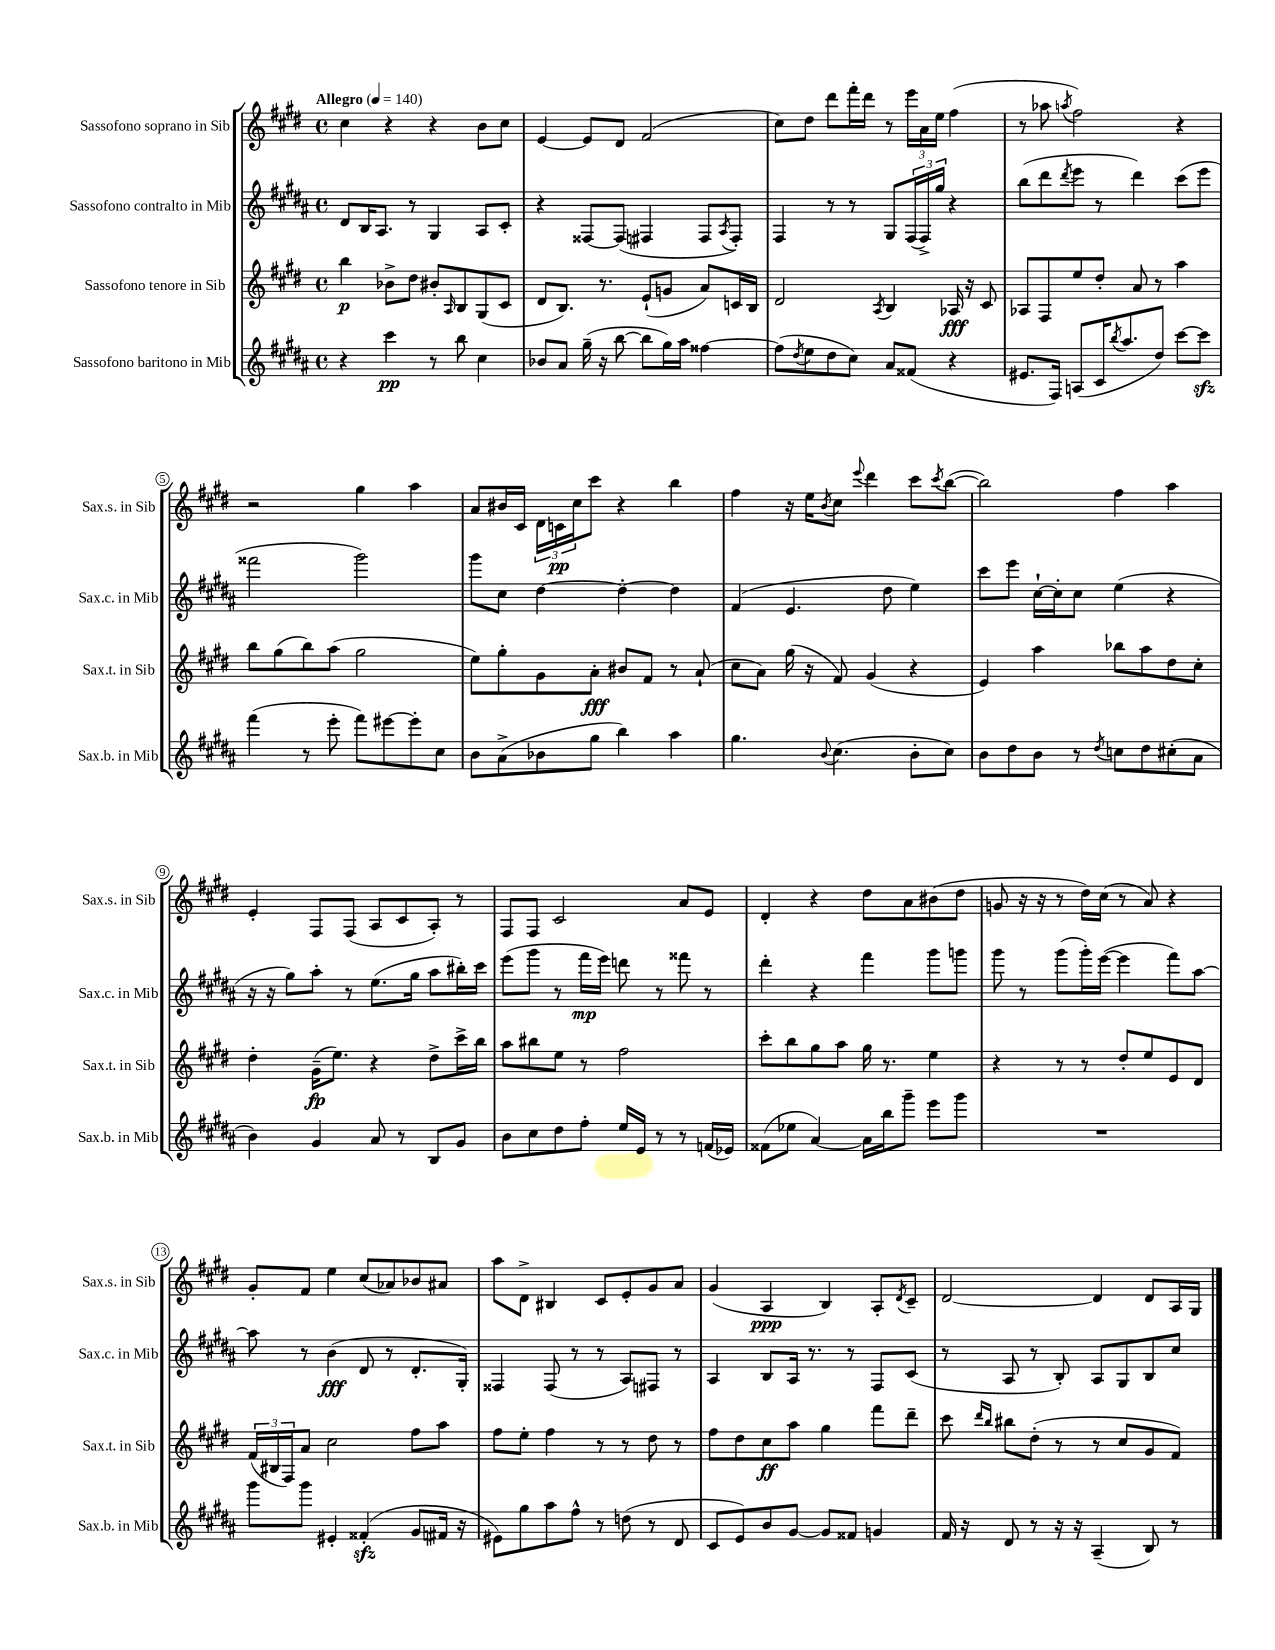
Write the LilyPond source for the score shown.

<<
\new StaffGroup <<
\new Staff = "s0" \with { instrumentName = "Sassofono soprano in Sib" shortInstrumentName = "Sax.s. in Sib" } {
    \clef treble \key e \major \defaultTimeSignature \time 4/4 \tempo "Allegro" 4 = 140
    cis''4 r4 r4 b'8 cis''8 |
    e'4~ e'8 dis'8 fis'2( |
    cis''8) dis''8 dis'''8 fis'''16-. dis'''16 r8 \tuplet 3/2 { e'''16 a'16 e''16 } fis''4( |
    r8 aes''8 \acciaccatura { a''8 } fis''2) r4 |
    r2 gis''4 a''4 |
    a'8 bis'16 cis'16 \tuplet 3/2 { dis'16 c'16\pp cis''16 } cis'''8 r4 b''4 |
    fis''4 r16 e''16 \acciaccatura { b'8 } cis''8 \appoggiatura { e'''8 } dis'''4 cis'''8 \acciaccatura { cis'''8 } b''8~( |
    b''2) fis''4 a''4 |
    e'4-. fis8 fis8( a8 cis'8 a8-.) r8 |
    fis8 fis8 cis'2 a'8 e'8 |
    dis'4-. r4 dis''8 a'8 bis'8( dis''8 |
    g'8 r16 r16 r8 dis''16) cis''16( r8 a'8) r4 |
    gis'8-. fis'8 e''4 cis''8( aes'8) bes'8 ais'8 |
    a''8 dis'8-> bis4 cis'8 e'8-. gis'8 a'8 |
    gis'4( a4\ppp b4) a8-. \acciaccatura { dis'8 } cis'8-- |
    dis'2~ dis'4 dis'8 a16 gis16 \bar "|." |
}
\new Staff = "s1" \with { instrumentName = "Sassofono contralto in Mib" shortInstrumentName = "Sax.c. in Mib" } {
    \clef treble \key b \major \defaultTimeSignature \time 4/4
    dis'8 b16 ais8. r8 gis4 ais8 cis'8-. |
    r4 fisis8~ fisis8( fis4 fis8 \acciaccatura { ais8 } fis8-.) |
    fis4 r8 r8 gis8 \tuplet 3/2 { fis16( fis16->) gis''16 } r4 |
    b''8( dis'''8 \acciaccatura { dis'''8 } e'''8 r8 dis'''4) cis'''8( e'''8 |
    fisis'''2 gis'''2) |
    gis'''8 cis''8 dis''4~ dis''4~-. dis''4 |
    fis'4( e'4. dis''8 e''4) |
    cis'''8 e'''8 cis''16~-! cis''16-. cis''8 e''4( r4 |
    r16 r16 gis''8) ais''8-. r8 e''8.( gis''16 ais''8 bis''16-.) cis'''16 |
    e'''8( gis'''8 r8 fis'''16\mp e'''16) d'''8 r8 fisis'''8 r8 |
    dis'''4-. r4 fis'''4 gis'''8 g'''8 |
    gis'''8 r8 gis'''8( gis'''16-.) e'''16~( e'''4 fis'''8) ais''8~ |
    ais''8 r8 b'4\fff( dis'8 r8 dis'8.-. gis16-.) |
    fisis4 fisis8( r8 r8 ais8) fis8 r8 |
    ais4 b8 ais16 r8. r8 fis8 cis'8( |
    r8 ais8 r8 b8-.) ais8 gis8 b8 cis''8 \bar "|." |
}
\new Staff = "s2" \with { instrumentName = "Sassofono tenore in Sib" shortInstrumentName = "Sax.t. in Sib" } {
    \clef treble \key e \major \defaultTimeSignature \time 4/4
    b''4\p bes'8-> dis''8 bis'8-. \grace { a16 } b8 gis8( cis'8 |
    dis'8 b8.) r8. e'8-!( g'8 a'8) c'16 b16 |
    dis'2 \acciaccatura { a8 } b4 aes16\fff r16 cis'8 |
    aes8 fis8 e''8 dis''8-. a'8 r8 a''4 |
    b''8 gis''8( b''8) a''8( gis''2 |
    e''8) gis''8-. gis'8 a'8-.\fff bis'8 fis'8 r8 a'8-!( |
    cis''8 a'8) gis''16( r16 fis'8) gis'4( r4 |
    e'4) a''4 bes''8 a''8 dis''8 cis''8-. |
    dis''4-. gis'16--\fp( e''8.) r4 dis''8-> cis'''16-> b''16 |
    a''8 bis''8 e''8 r8 fis''2 |
    cis'''8-. b''8 gis''8 a''8 gis''16 r8. e''4 |
    r4 r8 r8 dis''8-. e''8 e'8 dis'8 |
    \tuplet 3/2 { fis'16( bis16 fis16) } a'8 cis''2 fis''8 a''8 |
    fis''8 e''8-. fis''4 r8 r8 dis''8 r8 |
    fis''8 dis''8 cis''8\ff a''8 gis''4 fis'''8 dis'''8-- |
    cis'''8 \grace { dis'''16 b''16 } bis''8 dis''8-.( r8 r8 cis''8 gis'8 fis'8) \bar "|." |
}
\new Staff = "s3" \with { instrumentName = "Sassofono baritono in Mib" shortInstrumentName = "Sax.b. in Mib" } {
    \clef treble \key b \major \defaultTimeSignature \time 4/4
    r4 cis'''4\pp r8 b''8 cis''4 |
    bes'8 ais'8 gis''16--( r16 b''8~ b''8 gis''16) ais''16 fisis''4~ |
    fisis''8( \acciaccatura { dis''8 } e''8 dis''8 cis''8) ais'8 fisis'8( r4 |
    eis'8. fis16) a8( cis'16 \acciaccatura { b''8 } ais''8. dis''8) cis'''8~ cis'''8\sfz |
    fis'''4( r8 e'''8-. fis'''8) eis'''8~ eis'''8-. cis''8 |
    b'8 ais'8->( bes'8 gis''8 b''4) ais''4 |
    gis''4. \appoggiatura { b'8 } cis''4.( b'8-. cis''8) |
    b'8 dis''8 b'8 r8 \acciaccatura { dis''8 } c''8 dis''8 cis''8-.( ais'8 |
    b'4) gis'4 ais'8 r8 b8 gis'8 |
    b'8 cis''8 dis''8 fis''8-. e''16 e'16 r8 r8 f'16( ees'16) |
    fisis'8( ees''8 ais'4~) ais'16 b''16 gis'''8-- e'''8 gis'''8 |
    R1 |
    gis'''8 gis'''8 eis'4-. fisis'4-.\sfz( gis'8 fis'16 r16 |
    eis'8) gis''8 ais''8 fis''8-^ r8 d''8( r8 dis'8 |
    cis'8 e'8) b'8 gis'8~ gis'8 fisis'8 g'4 |
    fis'16 r16 dis'8 r8 r16 r16 ais4--( b8) r8 \bar "|." |
}
>>
>>
\layout { \context { \Score \override BarNumber.stencil = #(make-stencil-circler 0.1 0.3 ly:text-interface::print) } }
